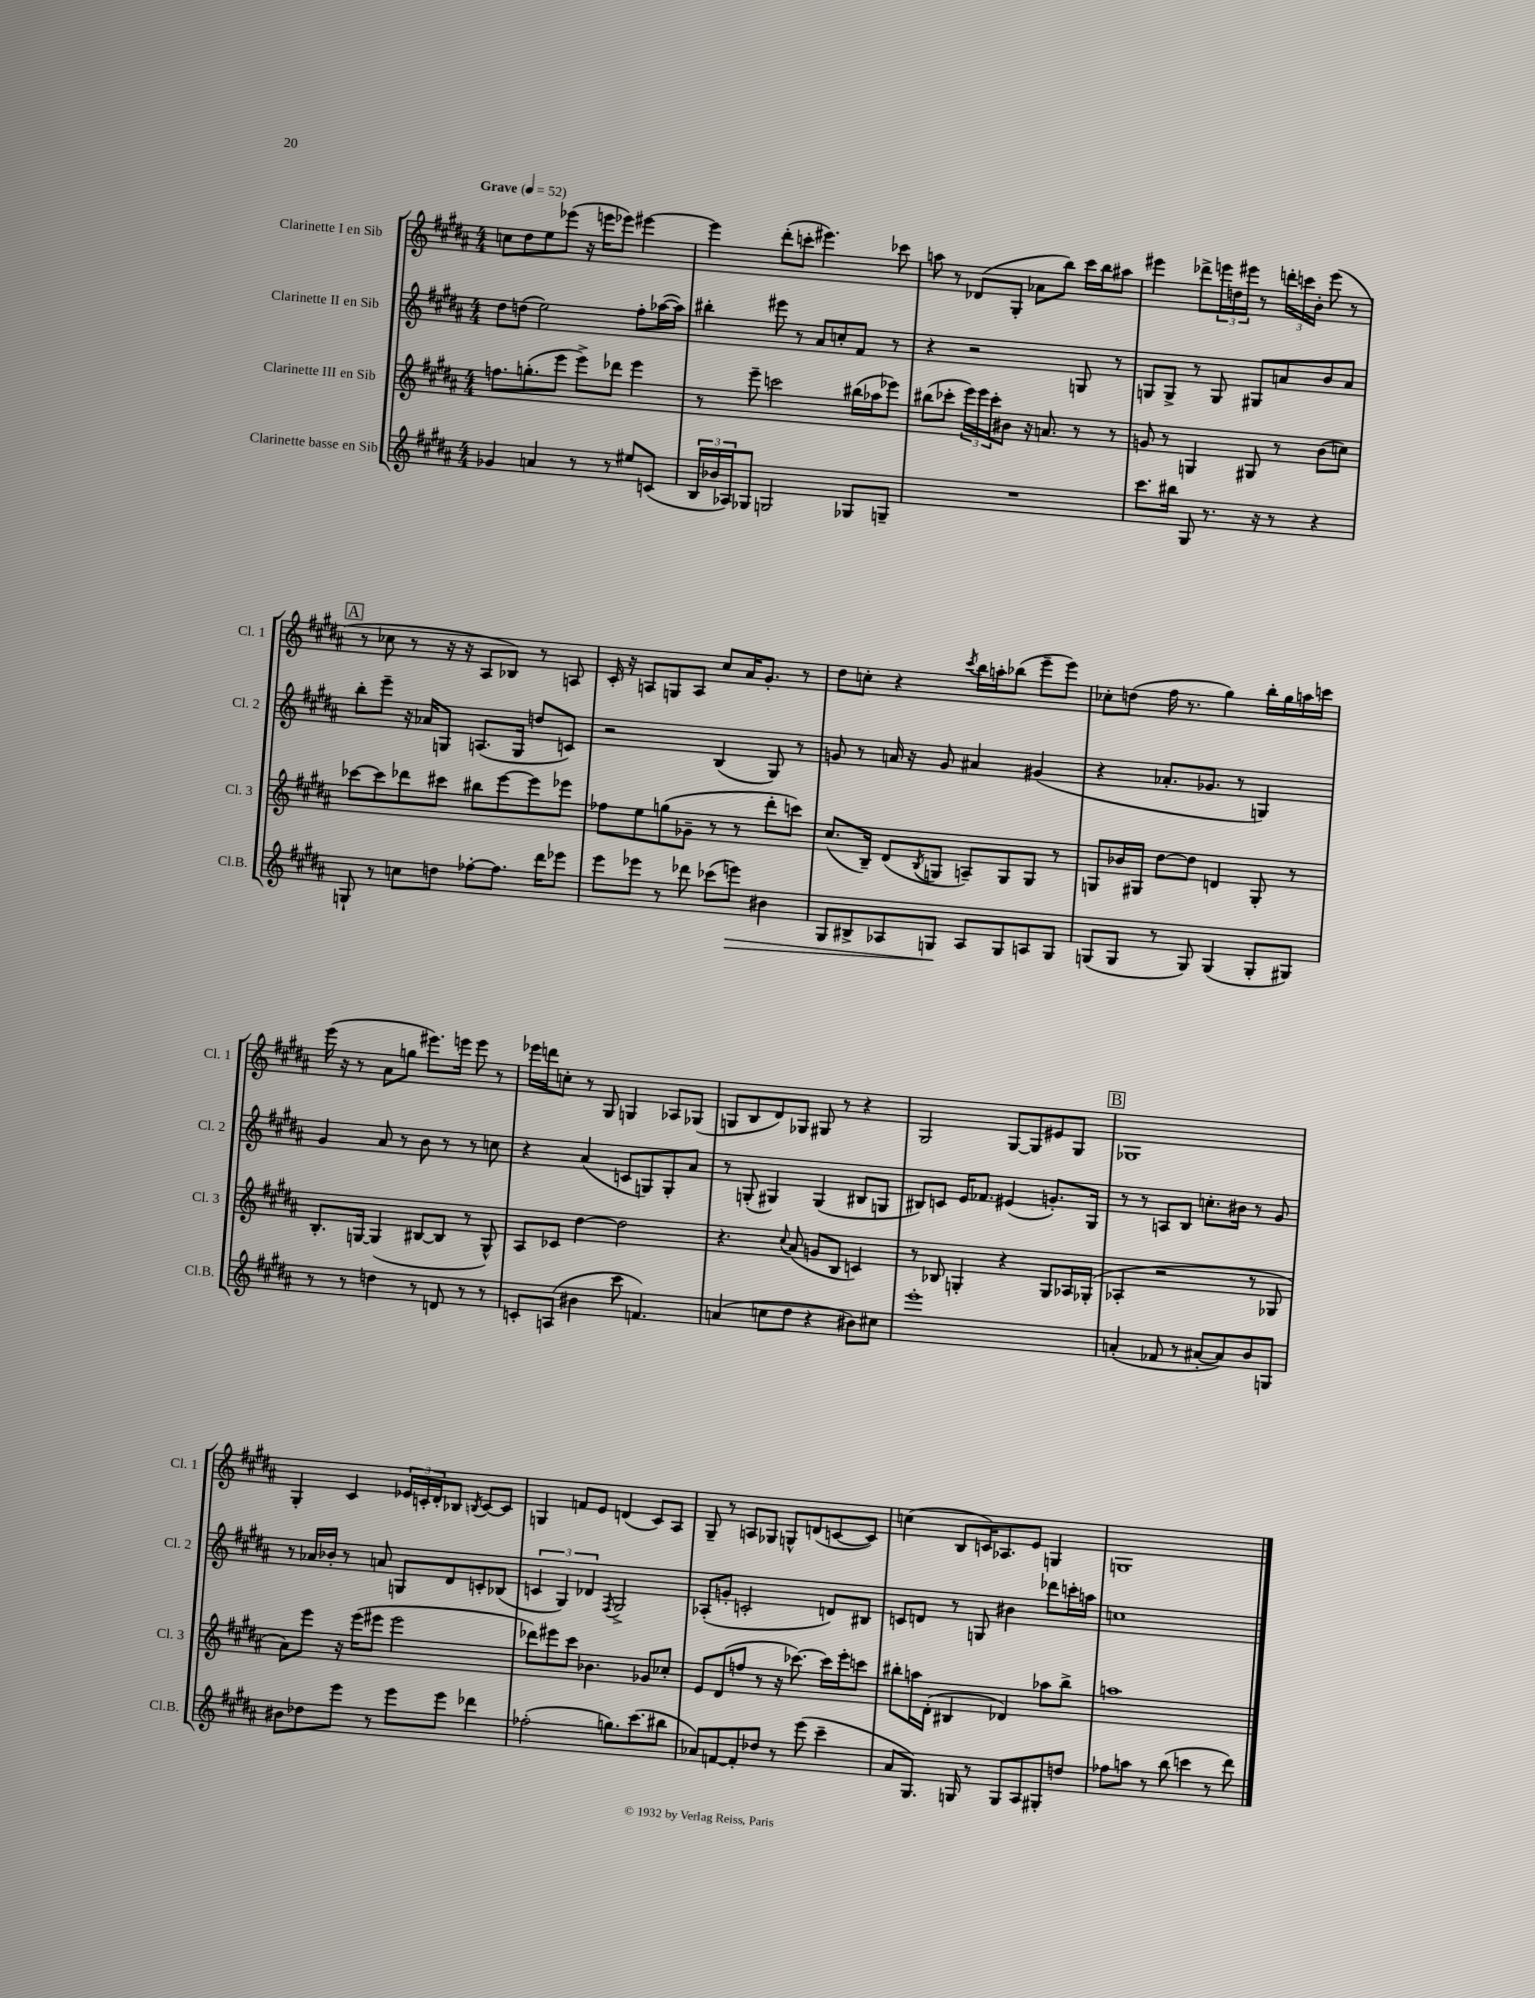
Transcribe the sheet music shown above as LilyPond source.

<<
\new StaffGroup <<
\new Staff = "s0" \with { instrumentName = "Clarinette I en Sib" shortInstrumentName = "Cl. 1" } {
    \clef treble \key b \major \numericTimeSignature \time 4/4 \tempo "Grave" 4 = 52
    c''8 dis''8 e''8 ees'''8( r16 e'''16 ees'''8) eis'''4~ |
    eis'''4 dis'''8-.( c'''8-. eis'''4.) ces'''8 |
    a''8 r8 des'8( gis8-. aes'8 b''8) cis'''16 b''16 ais''8 |
    eis'''4 des'''8-> \tuplet 3/2 { e'''16 d''16 eis'''16 } r8 \tuplet 3/2 { d'''16-. c'''16 b'16-. } eis'''8( r8 |
    \mark \markup { \box "A" } r8 ces''8 r8 r16 r16 ais8 bes8) r8 a8 |
    cis'16-. r16 a8 g8 a8 cis''8 ais'16 gis'8.-. r8 |
    dis''8 c''8-. r4 \acciaccatura { cis'''8 } b''16 a''16-. bes''8( e'''8-- e'''8) |
    ces''8-. d''8( fis''16 r8. gis''4) b''16-. gis''16 a''16 c'''16 |
    e'''16( r16 r8 ais'8 g''8 eis'''8.) e'''16 e'''8 r8 |
    ees'''16 d'''16 c''8-. r8 gis8 g4 aes8 ges8( |
    g8 b8 dis'8) ges8 gis8 r8 r4 |
    gis2 gis8~ gis8 eis'8 gis8 |
    \mark \markup { \box "B" } ges1 |
    gis4-. cis'4 \tuplet 3/2 { ees'16 c'16-. dis'16-. } bes8 \acciaccatura { b8 } c'8~ c'8 |
    g4 f'8 e'8 d'4( cis'8) ais8 |
    gis8-- r8 a8 ges8 g8-^ d'8( c'8~ c'8) |
    c''4( b8 c'16) aes8. e'8 g4 |
    g1 \bar "|." |
}
\new Staff = "s1" \with { instrumentName = "Clarinette II en Sib" shortInstrumentName = "Cl. 2" } {
    \clef treble \key b \major \numericTimeSignature \time 4/4
    dis''8 d''8( e''2) fis''8-. aes''16~( aes''16) |
    bis''4-. eis'''8 r8 ais'8 c''8-. fis'8 r8 |
    r4 r2 g8 r8 |
    g8 g8-> r8 g8 gis8 a'8 b'8 a'8 |
    \mark \markup { \box "A" } b''8-. e'''8-- r16 aes'16 g8 a8.( g16 d''8 c'8) |
    r2 b4( gis8) r8 |
    g'8 r8 a'16 r16 g'8 ais'4 gis'4( |
    r4 aes'8.-. ges'8. r8 g4) |
    gis'4 ais'8 r8 b'8 r8 r8 c''8 |
    r4 ais'4( c'8 g8) g8-. ais'8 |
    r8 g8-.( gis4) gis4( bis8 g8 |
    bis8) c'8 e'16 fes'8. eis'4( g'8.-.) gis16 |
    \mark \markup { \box "B" } r8 r8 a8 b8 c''8.-. bis'16 r8 gis'8 |
    r8 aes'16 bes'16-. r8 a'8 g8 dis'8 c'8-. bes8( |
    \tuplet 3/2 { c'4 gis4) des'4 } \acciaccatura { fis8 } gis2-> |
    aes8-.( g'8-. c'2-. d'8) bis8 |
    c'8 d'8 r8 g8 bis'4 des'''8 c'''16-. a''16 |
    c''1 \bar "|." |
}
\new Staff = "s2" \with { instrumentName = "Clarinette III en Sib" shortInstrumentName = "Cl. 3" } {
    \clef treble \key b \major \numericTimeSignature \time 4/4
    f''8. g''8.-.( e'''8 e'''8->) des'''8 e'''4 |
    r8 e'''8-- c'''2 bis''16( aes''16 ees'''8) |
    bis''8( ces'''8-. \tuplet 3/2 { e'''16) e'''16 ces'''16-. } bis'8 r16 a'8. r8 r8 |
    g'8 r8 g4 gis8 r8 b'8( c''8) |
    \mark \markup { \box "A" } ces'''8~ ces'''8 des'''8 cis'''8 bis''8 e'''8~ e'''8 ees'''8 |
    fes''8 e''8 g''8( ges'8-- r8 r8 dis'''8-. c'''8) |
    cis''8.( b16--) dis'8( \acciaccatura { b8 } g8 a8--) g8 g8 r8 |
    g8 bes'16 gis16 dis''8~ dis''8 d'4 gis8-. r8 |
    b8.-. g16~ g4( bis8~ bis8 r8 g8-^) |
    ais8 ces'8 dis''4~ dis''2 |
    r4. \appoggiatura { cis''8 } ais'8( g'8 b8 c'4) |
    r8 bes8 g4-. r4 g8 aes16 ges16-.( |
    \mark \markup { \box "B" } aes4-. r2 r8 ges8 |
    ais'8) e'''8 r16 e'''16( eis'''8 eis'''2 |
    des'''8) eis'''8 cis'''8 bes'4. ges'8 ces''8-. |
    e'8 dis'8( f''8 r8 r16 ces'''8.~) ces'''16 e'''16-. c'''8 |
    bis''8-. a''16 dis'16-.( bis4 des'4) aes''8 bis''8-> |
    a''1 \bar "|." |
}
\new Staff = "s3" \with { instrumentName = "Clarinette basse en Sib" shortInstrumentName = "Cl.B." } {
    \clef treble \key b \major \numericTimeSignature \time 4/4
    ges'4 a'4 r8 r8 eis''8 c'8( |
    \tuplet 3/2 { b16 bes'16 aes16) } ges8 g2 ges8 g8-- |
    R1 |
    cis'''8. bis''16 gis8 r8. r16 r8 r4 |
    \mark \markup { \box "A" } g8-! r8 c''8 d''8 fes''8~-. fes''8. dis'''16 ees'''8 |
    e'''8 ees'''8 r8 des'''8 ces'''8( e'''8\>) bis'4 |
    gis8 bis8-> aes8 g8\! aes8 g8 a8 g8 |
    g8( g8 r8 g8) g4( g8-. gis8) |
    r8 r8 d''4 r8 d'8 r8 r8 |
    c'8-. a8( bis'4 cis'''8 f'4.) |
    a'4( c''8 dis''8 r4 bis'8) cis''8 |
    e'''1-. |
    \mark \markup { \box "B" } a'4-.( fes'8 r8 ais'8~-. ais'8) b'8 g8 |
    bis'8 des''8 e'''8 r8 e'''8 e'''8 des'''4 |
    fes''2-.( g''8.) cis'''8.( bis''8 |
    aes'8) f'8~ f'8-. des''8 r8 e'''8( cis'''4-- |
    ais'8 gis8.) g16 r8 g8 ais8 gis8-. d''8 |
    fes''8 a''8 r8 b''8( c'''4 r8 dis'''8) \bar "|." |
}
>>
>>
\layout { \context { \Score \remove "Bar_number_engraver" } }
